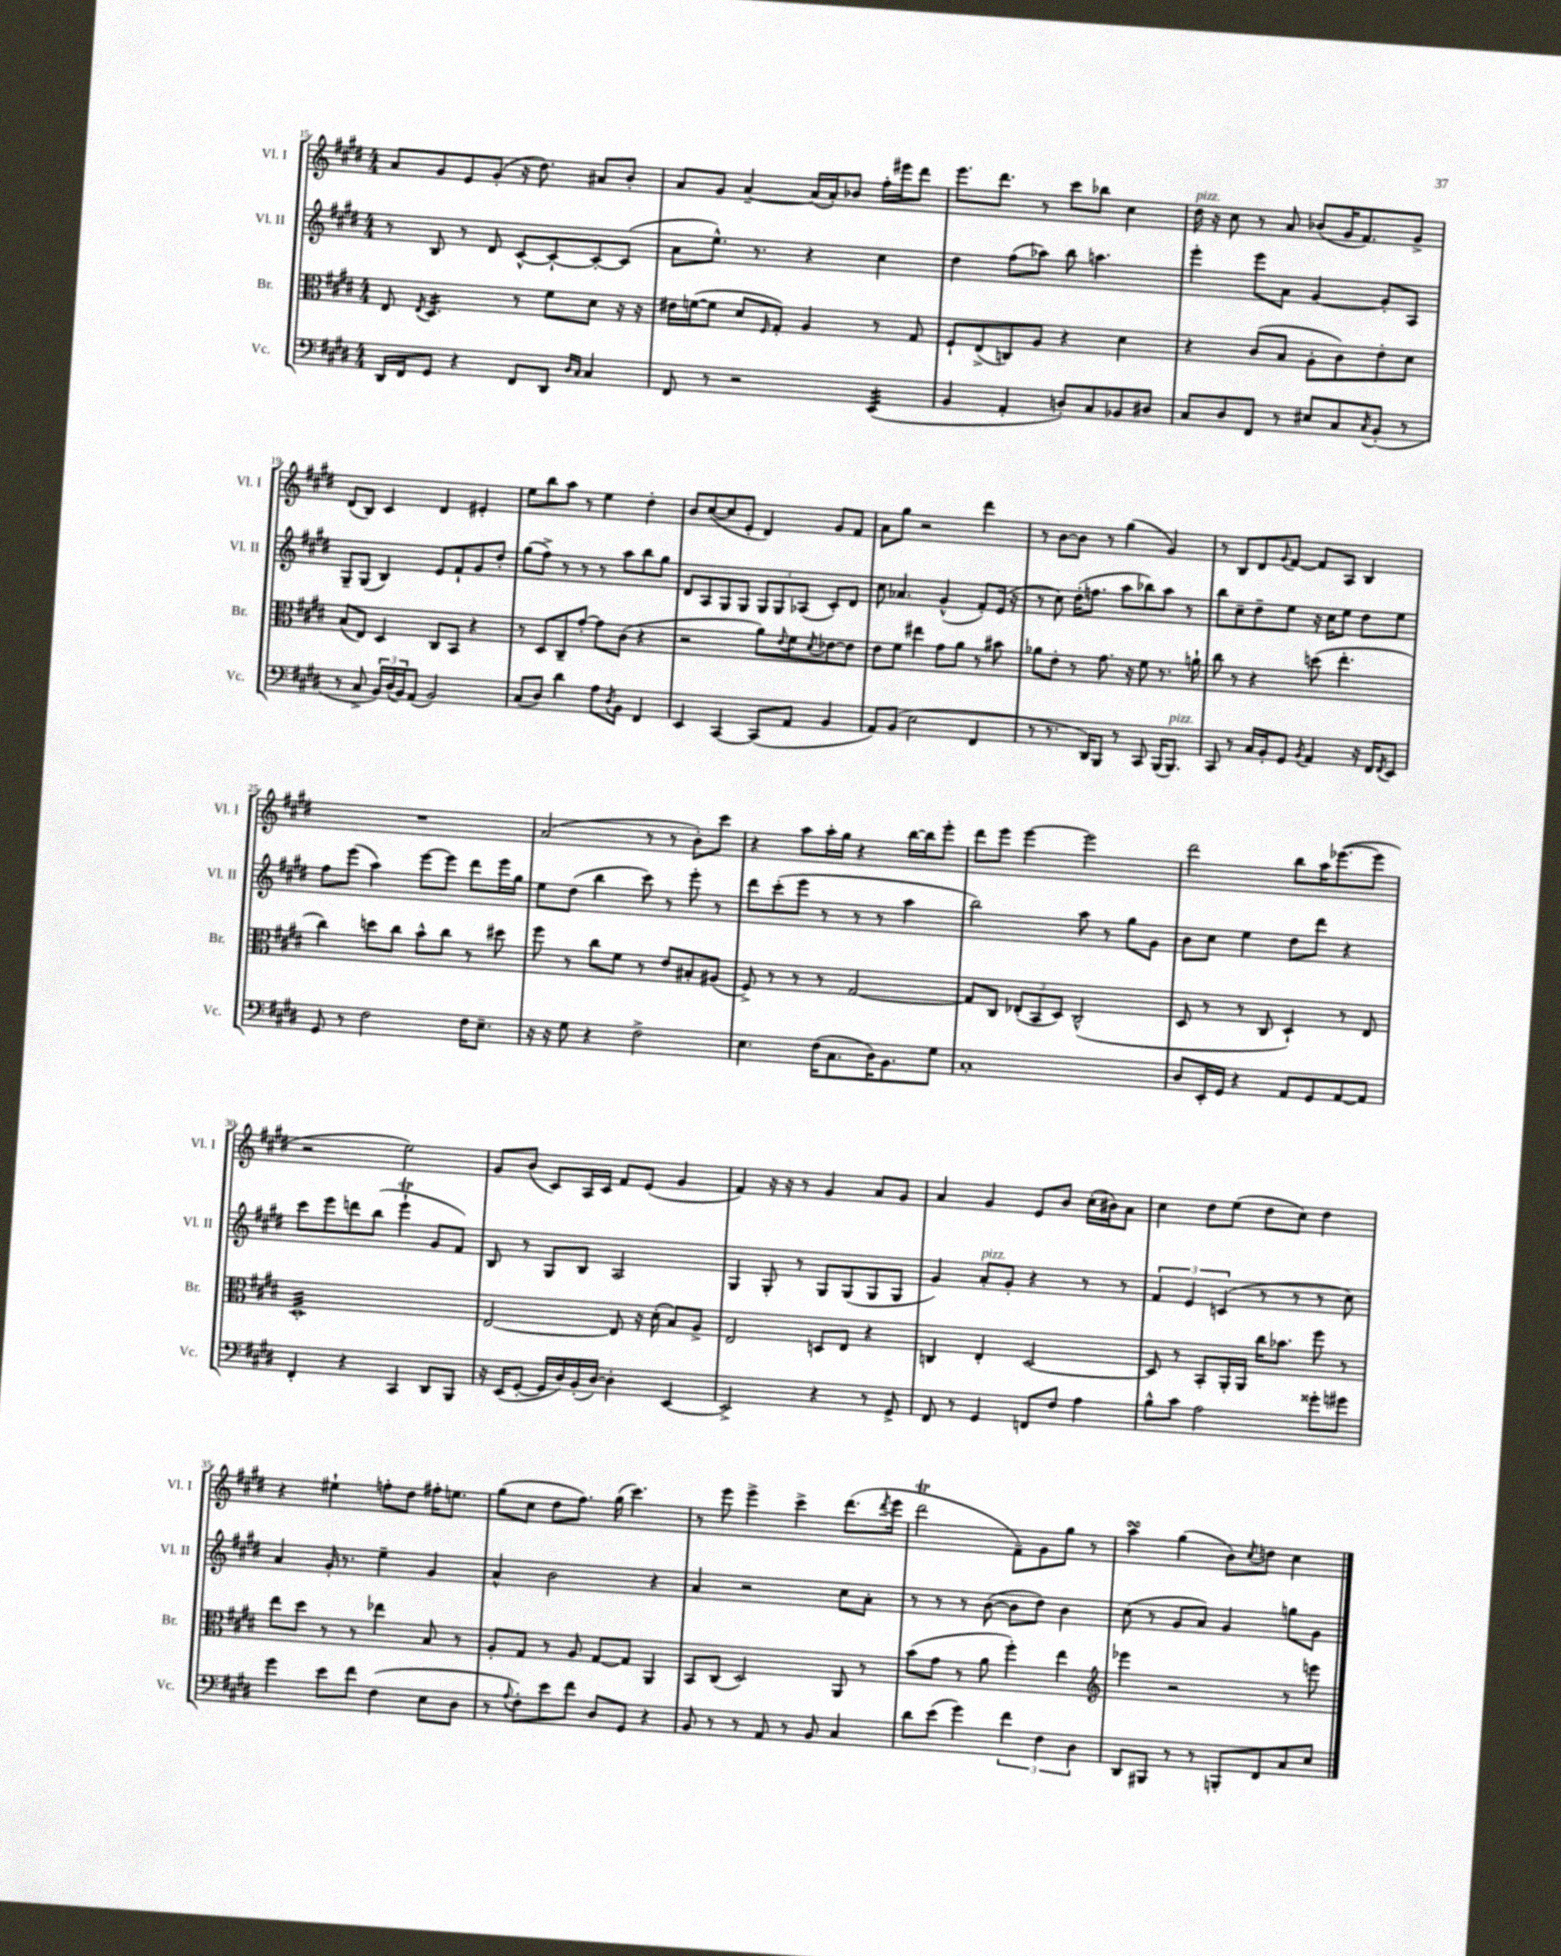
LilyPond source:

<<
\new StaffGroup <<
\new Staff = "s0" \with { instrumentName = "Vl. I" shortInstrumentName = "Vl. I" } {
    \clef treble \key e \major \numericTimeSignature \time 4/4
    a'8 gis'8 e'8 gis'8-.( r16 dis''8.) ais'8 b'8-. |
    a'8 gis'8 a'4~-- a'16( a'16-.) bes'8 fis''16-. eis'''16 dis'''8 |
    e'''8. dis'''8. r8 cis'''8 bes''8 cis''4 |
    dis''16^\markup { \italic "pizz." } r16 cis''8 r8 a'8 bes'8( gis'16 fis'8.) gis'8-> |
    dis'8( b8) cis'4 dis'4 eis'4-. |
    e''8 b''8 a''8 r8 e''4 dis''4-. |
    b'8 cis''8~( cis''8 e'8-. dis'4) gis'8 fis'8 |
    a'8 gis''8 r2 dis'''4 |
    r8 b'8~ b'8 r8 gis''4( gis'4) |
    r8 b8 dis'8 \appoggiatura { gis'8 } fis'8~ fis'8 a8 b4 |
    R1 |
    a'2( r8 r8 b'8-.) cis'''8 |
    r4 a''8 a''16-. gis''16 r4 b''16~ b''16 e'''8-. |
    dis'''8 e'''8 e'''4~ e'''2 |
    dis'''2 b''8 a''16 ees'''8.~( ees'''8 |
    r2 e''2) |
    gis'8 b'8( cis'8) a16 cis'16 fis'8 e'8( gis'4 |
    fis'4) r16 r16 r8 gis'4 a'8 gis'8 |
    a'4 gis'4 e'8 b'8 cis''16-.( bis'16) a'8 |
    cis''4 dis''8 e''8( dis''8 cis''8) dis''4 |
    r4 eis''4-! f''8-. dis''8 fis''16-. e''8. |
    gis''8( cis''8 dis''8 fis''8.) gis''16( cis'''4.) |
    r8 e'''8 e'''4-> cis'''4-> dis'''8.( \acciaccatura { dis'''8 } e'''16 |
    dis'''2\trill fis'8--) gis'8 gis''8 r8 |
    a''4\turn gis''4( b'8) \acciaccatura { cis''8 } d''8 cis''4 \bar "|." |
}
\new Staff = "s1" \with { instrumentName = "Vl. II" shortInstrumentName = "Vl. II" } {
    \clef treble \key e \major \numericTimeSignature \time 4/4
    r8 b8 r8 dis'8 cis'8~-^ cis'8~-! cis'8~-. cis'8( |
    a'8 e''8.-^) r8. r4 cis''4 |
    dis''4 fis''8( aes''8) b''8 a''4. |
    e'''4-. e'''8 a'8 gis'4~ gis'8-. a8 |
    gis8-- gis8( b4) e'8 fis'8-! gis'8 dis''8-. |
    gis''8( fis''8->) r8 r8 r8 a''8 b''8 gis''8 |
    dis'8 a8 gis8 gis8 \tuplet 3/2 { gis8 gis8 aes8( } cis'8-.) dis'8 |
    cis''8 aes'4. gis'4-^( fis'8-.) e'16( r16 |
    r8 cis''8) dis''16-.( f''8. a''8 bes''8) a''8 r8 |
    b''8 cis''8-- dis''8-- e''8 r16 cis''16 e''8 dis''8 e''8 |
    fis''8 e'''8( a''4) e'''8~ e'''8 dis'''8 e'''16 gis''16 |
    e''8 dis''8( b''4 cis'''8) r8 e'''8-. r8 |
    dis'''8 cis'''8-.( e'''8 r8 r8 r8 a''4 |
    b''2) a''8 r8 gis''8 gis'8 |
    b'8 cis''8 e''4 dis''8 dis'''8 r4 |
    cis'''8 e'''8 d'''8 b''8( e'''4-!\trill gis'8 fis'8) |
    b8 r8 gis8 b8 a2 |
    gis4 gis8-. r8 gis8 gis8( gis8 gis8 |
    gis'4) a'8-.^\markup { \italic "pizz." } gis'8-. r4 r8 r8 |
    \tuplet 3/2 { fis'4 e'4 c'4( } r8 r8 r8 cis''8) |
    a'4 gis'16-. r8. e''4-- gis'4 |
    a'4-^ b'2 r4 |
    a'4 r2 cis''8 a'8-. |
    r8 r8 r8 b'8~( b'8 dis''8) b'4 |
    cis''8( r8 gis'8 a'8) gis'4 g''8 gis'8 \bar "|." |
}
\new Staff = "s2" \with { instrumentName = "Br." shortInstrumentName = "Br." } {
    \clef alto \key e \major \numericTimeSignature \time 4/4
    e8 \acciaccatura { e8 } dis4.:16 r8 fis'8 dis'8 r16 r16 |
    eis'16 f'16~( f'8 dis'8 \grace { fis16 } gis8-.) a4 r8 gis8 |
    fis8-! e8->( c8) a8 r4 dis'4 |
    r4 cis'8( b8 a8-. cis'8) e'8-. dis'8 |
    b8( e8) dis4 cis8 b,8 r4 |
    r8 dis8 cis8-- gis'8~-. gis'8 cis'8( r4 |
    r2 a'8) \appoggiatura { e'8 } fis'8 \acciaccatura { dis'8 } ees'8~ ees'8 |
    e'8 fis'8 eis''4 gis'8 a'8 r8 bis'8 |
    aes'8 e'8-. r8 gis'8. r16 fis'8 r8. a'16-! |
    cis''8 r8 r4 d''8( e''4.-. |
    cis''4) d''8 cis''8 b'8-^ cis''8 r8 dis''8 |
    fis''8 r8 cis''8 fis'8 r8 e'8 bis8-. ais8( |
    fis8->) r8 r8 r8 gis2~ |
    gis8 cis8 \tuplet 3/2 { ees8-.( b,8 dis8) } cis2-^( |
    dis8 r8 r8 cis8 dis4-!) r8 e8 |
    dis1:32-. |
    e2~ e8 r16 dis'16-.( b8) a8-> |
    e2 d8 e8 r4 |
    c4 e4-. dis2~ |
    dis8 r8 b,8-. a,16-. a,16 cis''16 bes'8. fis''8 r8 |
    e''8 dis''8 r8 r8 ees''4 b8 r8 |
    a8-. gis8 r8 a8 gis8~ gis8 a,4 |
    b,8 cis8( dis2) a,8 r8 |
    b'8( gis'8 r8 a'8 fis''4-.) e''4 |
    \clef treble ees'''4 r2 r8 e'''8 \bar "|." |
}
\new Staff = "s3" \with { instrumentName = "Vc." shortInstrumentName = "Vc." } {
    \clef bass \key e \major \numericTimeSignature \time 4/4
    dis,16 fis,16 gis,8 r4 fis,8 dis,8 \grace { dis16 cis16 } cis4 |
    fis,8 r8 r2 e,4:32( |
    b,4 a,4-. d8-.) cis8 bes,8 dis8 |
    cis8 dis8 fis,8 r8 eis8 cis8 \acciaccatura { cis8 } b,8-.( r8 |
    r8 cis8-> \tuplet 3/2 { b,16) dis16( b,16) } a,8( b,2) |
    cis8( dis8) dis'4 a8 \acciaccatura { dis8 } b,8 fis,4 |
    e,4 cis,4~ cis,8( a,8 b,4 |
    a,8) b,8( e2 fis,4 |
    r8 r8. dis,16) b,,8 r8 cis,8 b,,16( b,,8.^\markup { \italic "pizz." }) |
    cis,8 r8 cis16 b,16-. gis,8 \acciaccatura { b,8 } a,4 r16 fis,16 \acciaccatura { fis,8 } e,8 |
    gis,8 r8 fis2 fis16 e8.-- |
    r16 r16 gis8 r4 fis2-> |
    e4. fis16( cis8. dis16) b,8. gis8 |
    cis1-. |
    dis8 e,16-. gis,16 r4 a,8 gis,8 a,8~ a,8 |
    fis,4-. r4 cis,4 dis,8 b,,8 |
    r16 e,16( gis,8~-. gis,16 dis16) b,16-.( dis16~) dis4-. e,4~ |
    e,2-> r4 r8 gis,8-> |
    fis,8 r8 gis,4 f,8 fis8 a4 |
    b8-^ cis'8 a2 gisis'8-. gis'8 |
    gis'4 e'8 fis'8 fis4( e8 dis8 |
    r8 \appoggiatura { a8 } fis8-.) e'8 fis'8 dis8 gis,8 r4 |
    b,8 r8 r8 a,8 r8 b,8 cis4 |
    dis'8 e'8( gis'4) \tuplet 3/2 { fis'4 fis4 dis4 } |
    dis,8 bis,,8 r8 r8 b,,8-. fis,8 cis8 e8 \bar "|." |
}
>>
>>
\layout { \context { \Score currentBarNumber = #15 } }
